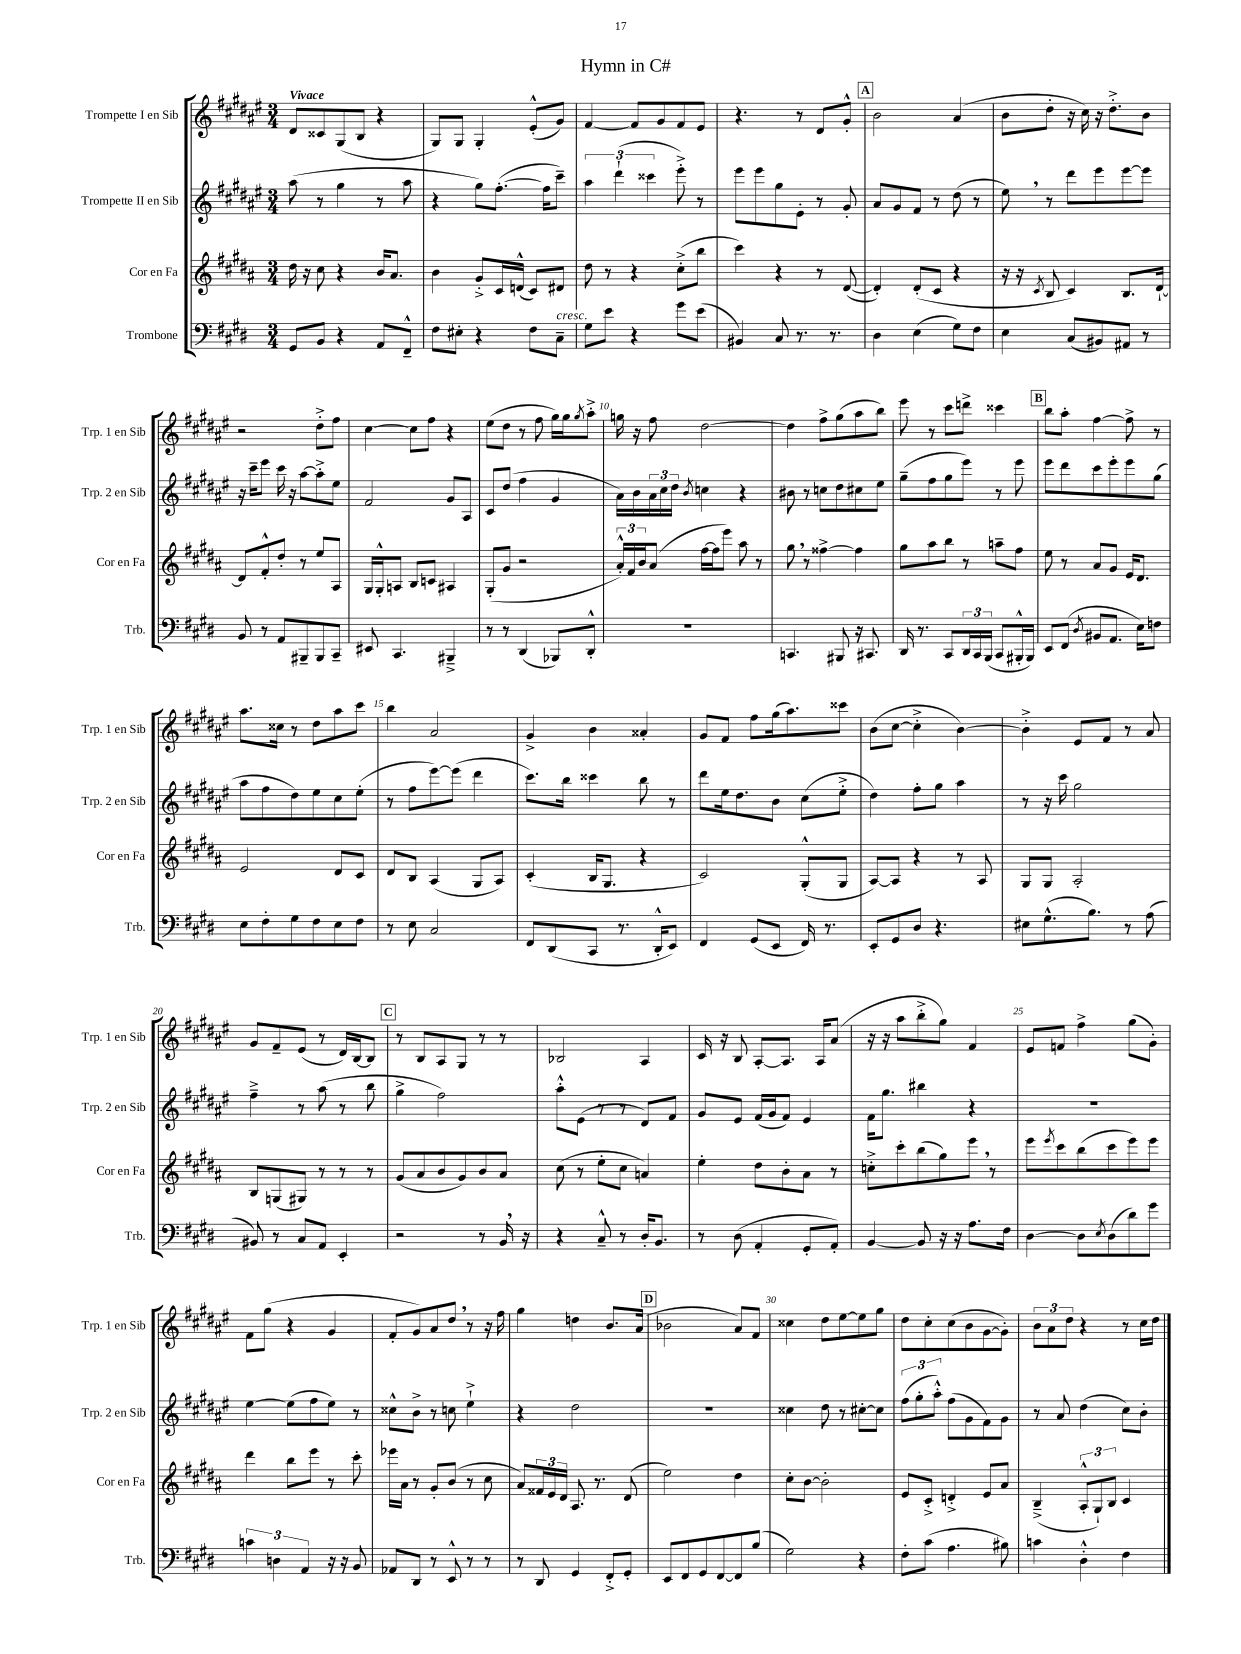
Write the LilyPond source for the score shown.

\header { title = "Hymn in C#" }
<<
\new StaffGroup <<
\new Staff = "s0" \with { instrumentName = "Trompette I en Sib" shortInstrumentName = "Trp. 1 en Sib" } {
    \clef treble \key fis \major \numericTimeSignature \time 3/4 \tempo "Vivace"
    dis'8 cisis'8 gis8( b8 r4 |
    gis8) gis8 gis4-. eis'8-.-^( gis'8) |
    fis'4~ fis'8 gis'8 fis'8 eis'8 |
    r4. r8 dis'8 gis'8-.-^ |
    \mark \markup { \box "A" } b'2 ais'4( |
    b'8 dis''8-. r16 cis''16) r16 dis''8.-.-> b'8 |
    r2 dis''8-.-> fis''8 |
    cis''4~ cis''8 fis''8 r4 |
    eis''8( dis''8 r8 fis''8 gis''16) gis''16 \acciaccatura { gis''8 } ais''8-.-> |
    g''16 r16 fis''8 dis''2~ |
    dis''4 fis''8-> gis''8( ais''8 b''8) |
    eis'''8 r8 cis'''8 d'''8-> cisis'''4 |
    \mark \markup { \box "B" } b''8 ais''8-. fis''4~ fis''8-> r8 |
    ais''8. cisis''16 r8 dis''8 ais''8 cis'''8 |
    b''4 ais'2 |
    gis'4-> b'4 aisis'4-. |
    gis'8 fis'8 fis''8 gis''16( ais''8.) cisis'''8 |
    b'8( cis''8~ cis''4-.-> b'4~) |
    b'4-.-> eis'8 fis'8 r8 ais'8 |
    gis'8 fis'8-- eis'8( r8 dis'16) b16~ b8 |
    \mark \markup { \box "C" } r8 b8 ais8 gis8 r8 r8 |
    bes2 ais4 |
    cis'16 r16 b8 ais8~-. ais8. ais16 ais'8( |
    r16 r16 ais''8 b''8-.-> gis''8) fis'4 |
    eis'8 f'8 fis''4-> gis''8( gis'8-.) |
    fis'8 gis''8( r4 gis'4 |
    fis'8-. gis'8) ais'8 dis''8 \breathe r8 r16 fis''16 |
    gis''4 d''4 b'8. ais'16( |
    \mark \markup { \box "D" } bes'2 ais'8) fis'8 |
    cisis''4 dis''8 eis''8~ eis''8 gis''8 |
    dis''8 cis''8-. cis''8( b'8 gis'8~ gis'8-.) |
    \tuplet 3/2 { b'8 ais'8 dis''8 } r4 r8 cis''16 dis''16 \bar "|." |
}
\new Staff = "s1" \with { instrumentName = "Trompette II en Sib" shortInstrumentName = "Trp. 2 en Sib" } {
    \clef treble \key fis \major \numericTimeSignature \time 3/4
    ais''8( r8 gis''4 r8 ais''8 |
    r4 gis''8) fis''8.~-.( fis''16 cis'''8--) |
    \tuplet 3/2 { ais''4 dis'''4-!( cisis'''4 } eis'''8-.->) r8 |
    eis'''8 eis'''8 gis''8 eis'8-. r8 gis'8-. |
    \mark \markup { \box "A" } ais'8 gis'8 fis'8 r8 dis''8( r8 |
    eis''8) \breathe r8 dis'''8 eis'''8 eis'''8~ eis'''8 |
    r16 cis'''16-- eis'''8 cis'''16 r16 ais''8~ ais''8-.-> eis''8 |
    fis'2 gis'8 ais8 |
    cis'8 dis''8( fis''4 gis'4 |
    ais'16) b'16 \tuplet 3/2 { ais'16 cis''16 dis''16 } \acciaccatura { b'8 } c''4 r4 |
    bis'8 r8 c''8 dis''8 cis''8 eis''8 |
    gis''8--( fis''8 gis''8 eis'''8) r8 eis'''8 |
    \mark \markup { \box "B" } eis'''8 dis'''8 cis'''8 eis'''8-. eis'''8 gis''8( |
    ais''8 fis''8 dis''8) eis''8 cis''8 eis''8-.( |
    r8 fis''8 eis'''8~) eis'''8( dis'''4 |
    cis'''8.) b''16 cisis'''4 b''8 r8 |
    dis'''8 eis''16 dis''8. b'8 cis''8( eis''8-.-> |
    dis''4) fis''8-. gis''8 ais''4 |
    r8 r16 cis'''16 gis''2 |
    fis''4---> r8 ais''8( r8 b''8 |
    \mark \markup { \box "C" } gis''4-> fis''2) |
    ais''8-.-^ eis'8( r8 r8 dis'8) fis'8 |
    gis'8 eis'8 fis'16( gis'16 fis'8) eis'4 |
    fis'16 gis''8. bis''4 r4 |
    R2. |
    eis''4~ eis''8( fis''8 eis''8) r8 |
    cisis''8-^ b'8-> r8 c''8 eis''4-!-> |
    r4 dis''2 |
    \mark \markup { \box "D" } R2. |
    cisis''4 dis''8 r8 cis''8~-. cis''8 |
    \tuplet 3/2 { fis''8( gis''8-. ais''8-.-^) } fis''8( gis'8 fis'8) gis'8 |
    r8 ais'8 dis''4( cis''8) b'8-. \bar "|." |
}
\new Staff = "s2" \with { instrumentName = "Cor en Fa" shortInstrumentName = "Cor en Fa" } {
    \clef treble \key b \major \numericTimeSignature \time 3/4
    dis''16 r16 cis''8 r4 b'16 ais'8. |
    b'4 gis'8-.-> cis'16 d'16-^( cis'8) dis'8 |
    dis''8 r8 r4 cis''8-.->( b''8 |
    cis'''4) r4 r8 dis'8~( |
    \mark \markup { \box "A" } dis'4-.) dis'8-.( cis'8 r4 |
    r16 r16 \acciaccatura { cis'8 } b8 cis'4) b8. dis'16~-! |
    dis'8 fis'8-.-^ dis''8-. r8 e''8 ais8 |
    gis16 gis16-.-^ a8 b8 c'8 ais4 |
    gis8-.( gis'8 r2 |
    \tuplet 3/2 { ais'16-.-^) fis'16 b'16 } ais'8( fis''16~ fis''16 e'''8) ais''8 r8 |
    gis''8 \breathe r8 fisis''4~-> fisis''4 |
    gis''8 ais''8 b''8 r8 a''8-- fis''8 |
    \mark \markup { \box "B" } e''8 r8 ais'8 gis'8 e'16 dis'8. |
    e'2 dis'8 cis'8 |
    dis'8 b8 ais4( gis8 ais8) |
    cis'4-.( b16 gis8. r4 |
    cis'2) gis8-.-^( gis8 |
    ais8~) ais8 r4 r8 ais8 |
    gis8 gis8 ais2-. |
    b8 g8( gis8) r8 r8 r8 |
    \mark \markup { \box "C" } gis'8( ais'8 b'8 gis'8) b'8 ais'8 |
    cis''8( r8 e''8-. cis''8 a'4) |
    e''4-. dis''8 b'8-. ais'8 r8 |
    c''8-.-> cis'''8-. b''8( gis''8) e'''8 \breathe r8 |
    e'''8 \acciaccatura { e'''8 } cis'''8 b''8( cis'''8 e'''8) e'''8 |
    dis'''4 b''8 e'''8 r8 cis'''8-. |
    ees'''16 ais'16 r8 gis'8-. b'8( r8 cis''8 |
    ais'8) \tuplet 3/2 { fisis'16 e'16 dis'16 } ais8. r8. dis'8( |
    \mark \markup { \box "D" } e''2) dis''4 |
    cis''8-. b'8~ b'2-. |
    e'8 cis'8-.-> d'4-.-> e'8 ais'8 |
    b4--->( \tuplet 3/2 { ais8-.-^ gis8-!) b8 } cis'4 \bar "|." |
}
\new Staff = "s3" \with { instrumentName = "Trombone" shortInstrumentName = "Trb." } {
    \clef bass \key e \major \numericTimeSignature \time 3/4
    gis,8 b,8 r4 a,8 fis,8---^ |
    fis8 eis8-. r4 fis8 cis8--^\markup { \italic "cresc." } |
    gis8 e'8 r4 gis'8 e'8( |
    bis,4) cis8 r8. r8. |
    \mark \markup { \box "A" } dis4 e4( gis8) fis8 |
    e4 cis8( bis,8) ais,8 r8 |
    b,8 r8 a,8 bis,,8-- bis,,8 cis,8-- |
    eis,8 cis,4. bis,,4---> |
    r8 r8 dis,4( bes,,8) dis,8-.-^ |
    R2. |
    c,4. bis,,8 r16 cis,8. |
    dis,16 r8. cis,8 \tuplet 3/2 { dis,16 cis,16 b,,16( } cis,8 bis,,16-.-^ bis,,16) |
    \mark \markup { \box "B" } e,8 fis,8( \acciaccatura { dis8 } bis,8 a,8. e16) f8 |
    e8 fis8-. gis8 fis8 e8 fis8 |
    r8 e8 cis2 |
    fis,8 dis,8( cis,8 r8. dis,16-.-^ e,8) |
    fis,4 gis,8( e,8 fis,16) r8. |
    e,8-. gis,8 dis8 r4. |
    eis8 gis8.-^( b8.) r8 a8( |
    bis,8) r8 cis8 a,8 e,4-. |
    \mark \markup { \box "C" } r2 r8 b,16 \breathe r16 |
    r4 cis8---^ r8 dis16-. b,8. |
    r8 dis8( a,4-. gis,8-. a,8-.) |
    b,4~ b,8 r16 r16 a8. fis16 |
    dis4~ dis8 \acciaccatura { e8 } dis8( dis'8) gis'8 |
    \tuplet 3/2 { c'4 d4 a,4 } r16 r16 b,8 |
    aes,8 dis,8 r8 e,8-^ r8 r8 |
    r8 dis,8 gis,4 fis,8-.-> gis,8-. |
    \mark \markup { \box "D" } e,8 fis,8 gis,8 fis,8~ fis,8 b8( |
    gis2) r4 |
    fis8-. cis'8( a4. bis8) |
    c'4 dis4-.-^ fis4 \bar "|." |
}
>>
>>
\layout { \context { \Score \override BarNumber.break-visibility = ##(#f #t #t) barNumberVisibility = #(every-nth-bar-number-visible 5) } }
